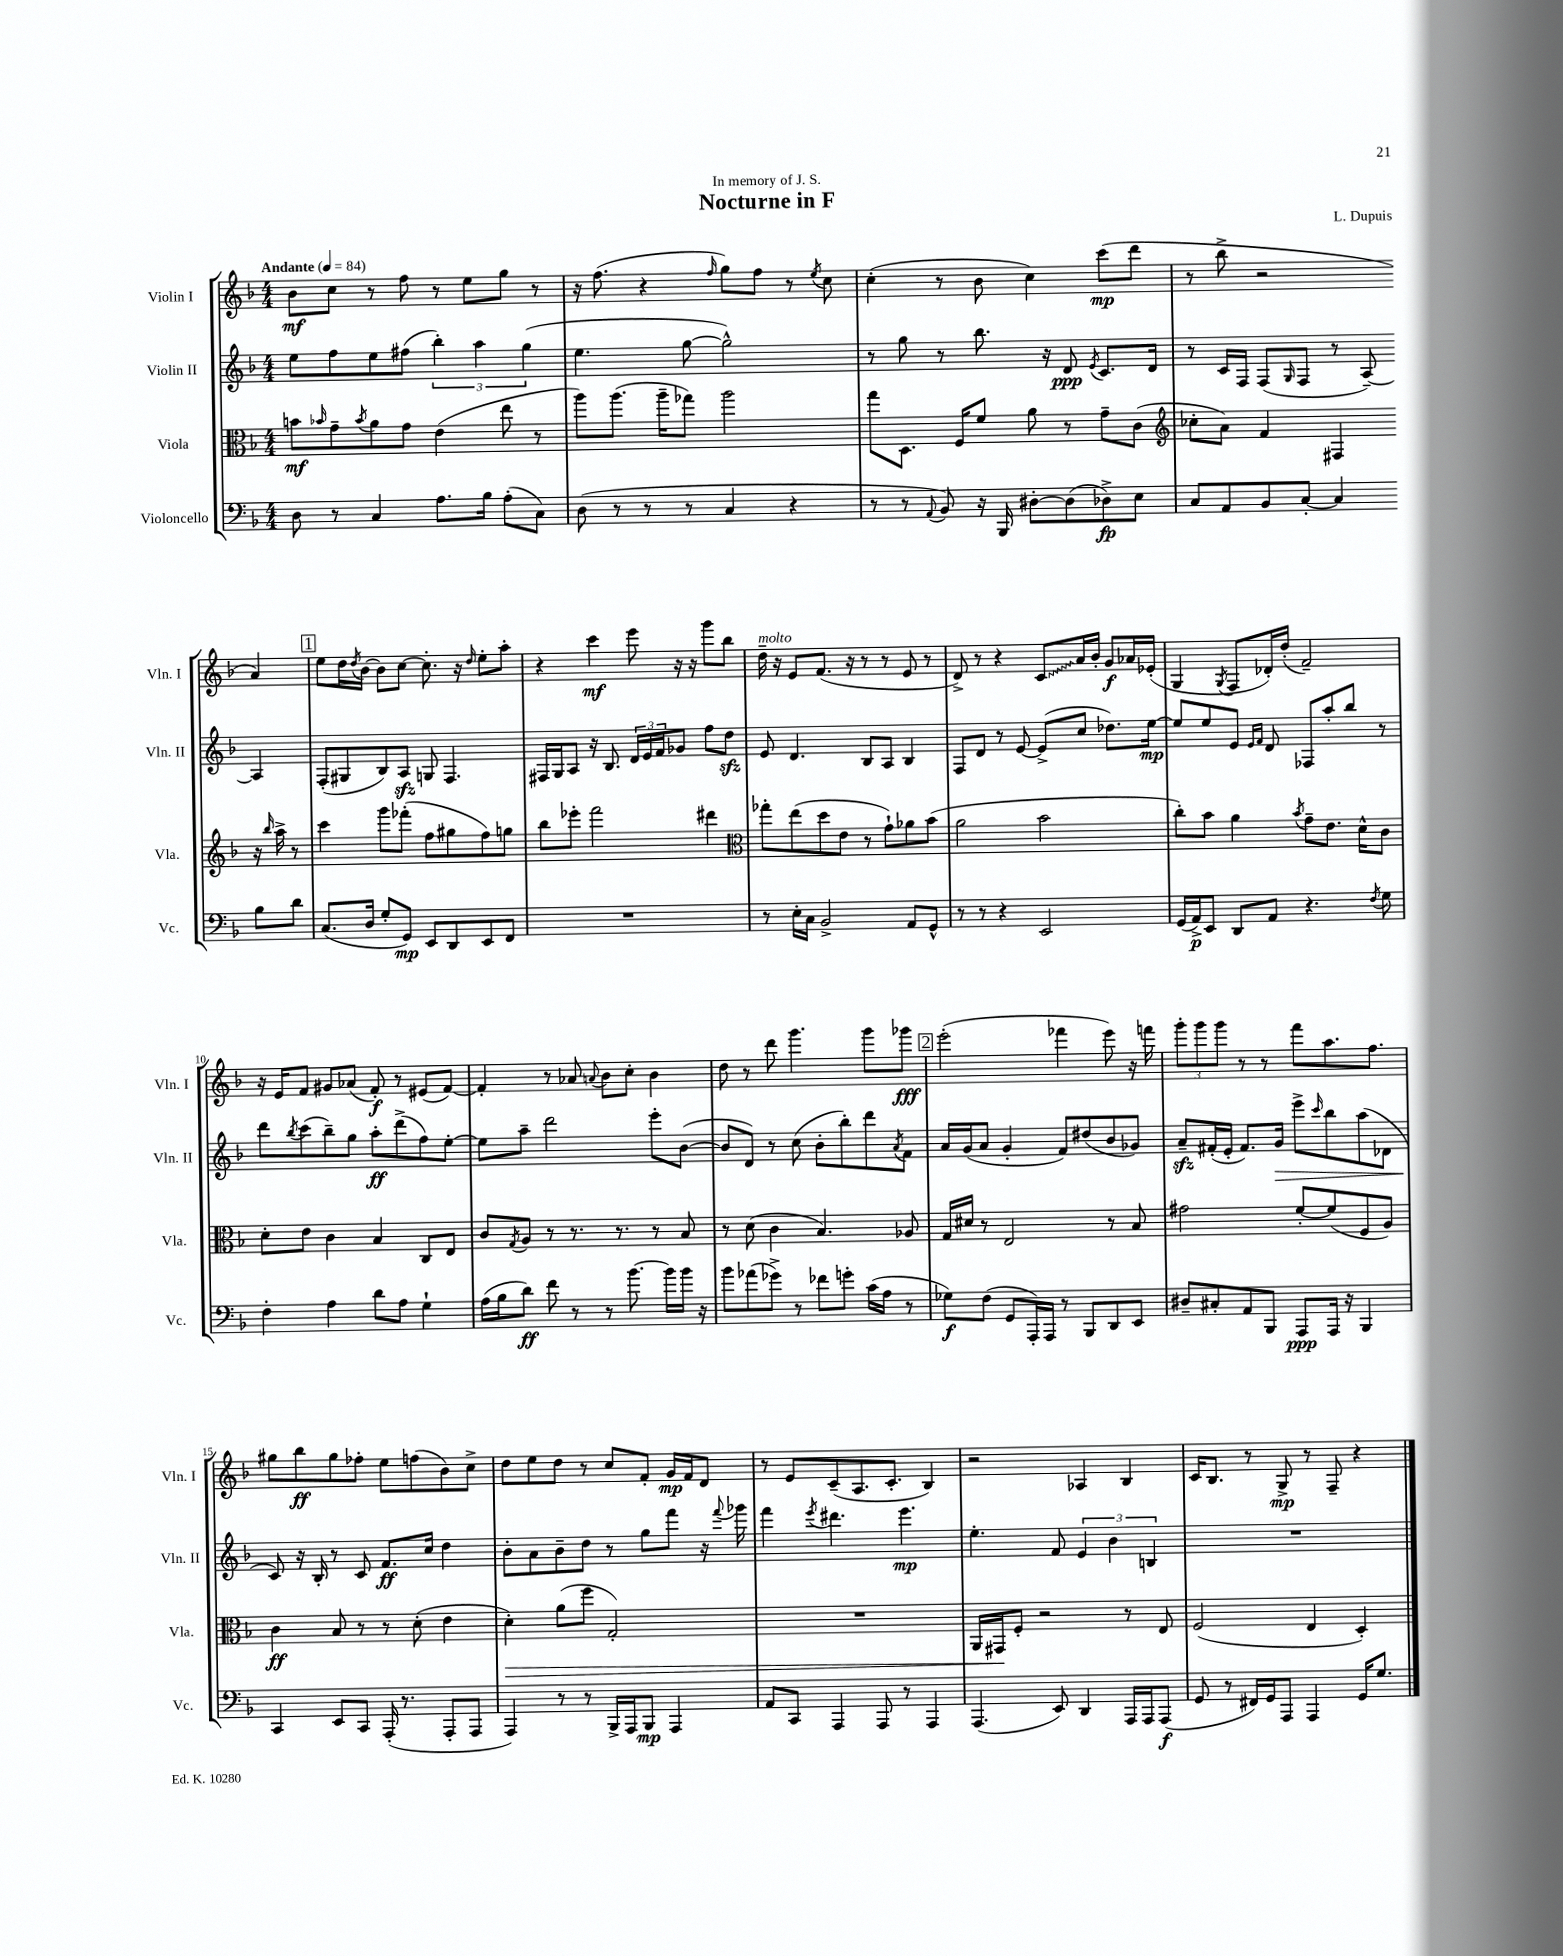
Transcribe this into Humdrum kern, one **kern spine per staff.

**kern	**kern	**kern	**kern
*staff4	*staff3	*staff2	*staff1
*clefF4	*clefC3	*clefG2	*clefG2
*k[b-]	*k[b-]	*k[b-]	*k[b-]
*M4/4	*M4/4	*M4/4	*M4/4
*MM84	*MM84	*MM84	*MM84
8D\	8b\L	8ee\L	8b-\L
.	16qqb-/	.	.
8r	8g~\	8ff\	8cc\J
.	8qb-/	.	.
4C/	8a\	8ee\	8r
.	8g\J	(8ff#\J	8ff\
8.A\L	(4e\	6bb-'\)	8r
.	.	.	8ee\L
.	.	6aa\	.
16B-\Jk	.	.	.
(8A'\L	8ee\	.	8gg\J
.	.	(6gg\	.
8C\J)	8r	.	8r
=	=	=	=
(8D\	8aa\L)	4.ee\	16r
.	.	.	(8.ff\
8r	(8.aa\J	.	.
8r	.	.	4r
.	16aa~\LK	.	.
8r	8gg-\J)	[8gg\	.
.	.	.	16qqff/
4C/	2aa\	2gg^^\])	8gg\L)
.	.	.	8ff\J
4r	.	.	8r
.	.	.	8qee/
.	.	.	8cc\
=	=	=	=
8r	8gg\L	8r	(4cc'\
8r	8.D\J	8gg\	.
8qqAA/	.	.	.
8BB-/)	.	8r	8r
.	16F/LK	.	.
16r	8f/J	8.bb-\	8b-\
16BBB-/	.	.	.
[8D#'\L	8a\	.	4cc\)
.	.	16r	.
(8D#\]	8r	8d/	.
.	.	8qe/	.
8D-^\)	8g~\L	8.c/L	(8ccc\L
8E\J	(8c\J	.	8ddd\J
.	.	16d/Jk	.
=	=	=	=
*	*clefG2	*	*
8C/L	8cc-'\L	8r	8r
8AA/	8a\J)	16c/LL	8bb-^\
.	.	16F/JJ	.
8BB-/	4f/	(8F/L	2r
.	.	16qqG/	.
[8C'/J	.	8F/J	.
4C/]	4F#/	8r	.
.	.	[8A~/)	.
8B-\L	16r	4A/]	4a/)
.	16qqbb-/	.	.
.	16aa^\	.	.
8d\J	8r	.	.
=	=	=	=
(8.C/L	4ccc\	(8F'/L	8ee\L
.	.	8G#/	16dd\L
.	.	.	8qdd/
16D/Jk	.	.	[16b-\JJ
8G'/L	8ggg\L	8B-/)	8b-\]L
8GG/J)	(8fff-'\J	8A/J	[8cc\J
8EE/L	8ff\L	8G/	8.cc'\]
8DD/	8gg#\	4.F/	.
.	.	.	16r
.	.	.	16qqdd/
8EE/	8ff\)	.	8ee'\L
8FF/J	8gg\J	.	8aa'\J
=	=	=	=
1r	8bb-\L	16F#/LL	4r
.	.	16G/J	.
.	8eee-'\J	8A/J	.
.	2fff\	16r	4ccc\
.	.	8.B-/	.
.	.	24d/LL	8eee\
.	.	24e/	.
.	.	24f/J	.
.	.	8g-/J	16r
.	.	.	16r
.	4ddd#\	8ff\L	8ggg\L
.	.	8dd\J	8bb-\J
=	=	=	=
*	*clefC3	*	*
8r	8gg-'\L	8e/	16dd~\
.	.	.	16r
16E'\LL	(8ee\	4.d/	8e/L
16C\JJ	.	.	.
2BB-^/	8dd\	.	(8.f/J
.	8e\J	.	.
.	.	.	16r
.	8r	8B-/L	8r
.	8g`\L)	8A/J	8r
8AA/L	8a-\	4B-/	8e/
8GG^^/J	(8b-\J	.	8r
=	=	=	=
8r	2a\	8F/L	8d^/)
8r	.	8d/J	8r
4r	.	8r	4r
.	.	[8e/	.
2EE/	2b-\	(8e^/]L	8c/L
.	.	8cc/J	16a/L
.	.	.	16b-'/JJ
.	.	8.dd-\L)	8g/L
.	.	.	16a-/L
.	.	[16ee\Jk	(16e-'/JJ
=	=	=	=
(16GG/LL	8cc'\L)	8ee/]L	4G/
16AA^/J)	.	.	.
8EE/J	8b-\J	8ee/	.
.	.	.	8qG/
8DD/L	4a\	8e/J	8F/L
.	.	16qqe/LL	.
.	.	16qqf/JJ	.
8AA/J	.	8d/	16d-'/L)
.	.	.	(16dd'/JJ
.	8qb-/	.	.
4.r	8g~\L	8F-/L	2f~/)
.	8.e\J	8aa'/	.
.	.	8bb-/J	.
.	16d^^\LK	.	.
8qF/	.	.	.
8G\	8c\J	8r	.
=	=	=	=
4F'\	8d'\L	8ddd\L	16r
.	.	.	16e/LK
.	.	8qbb-/	.
.	8e\J	(8ccc\	8f/J
4A\	4c\	8bb-~\)	8g#/L
.	.	8gg\J	(8a-/J
8d\L	4B-/	8aa'\L	8f'/)
8A\J	.	(8ddd^\	8r
4G`\	8C/L	8ff\)	(8e#/L
.	8E/J	[8ee'\J	[8f/J)
=	=	=	=
(16A\LL	8c/L	8ee\]L	4f'/]
16B-\J	.	.	.
.	8qG/	.	.
8d\J)	8A/J	8aa~\J	.
8f\	8r	2ddd\	8r
8r	8.r	.	8a-/
.	.	.	8qqa/
8r	.	.	8b-\L
.	8.r	.	.
[8.b-\	.	.	8cc'\J
.	8r	8eee'\L	4b-\
16b-\]LL	.	.	.
16b-\JJ	8B-/	([8b-\J	.
16r	.	.	.
=	=	=	=
8b-\L	8r	8b-/]L	8dd\
(8a-\	(8d\	8d/J)	8r
8g-^\J)	4c\	8r	8ddd\
8r	.	(8cc\	4.ggg\
8f-\L	4.B-/)	8b-'\L	.
8g'\J	.	8bb-'\)	.
(16c\LL	.	8ddd\	8ggg\L
16A\JJ	.	.	.
.	.	8qa/	.
8r	8A-/	8f\J	8ggg-\J
=	=	=	=
8G-\L)	16G/LL	16a/LL	(2eee'\
.	16d#/JJ	(16g/J	.
(8F\J	8r	8a/J	.
8GG/L	2E/	4g'/	.
16AAA'/L)	.	.	.
16AAA/JJ	.	.	.
8r	.	8f/L)	4fff-\
8BBB-/L	.	(8dd#/	.
8DD/	8r	8b-/	8eee\)
8EE/J	8B-/	8g-/J)	16r
.	.	.	16fff\
=	=	=	=
8D#~/L	2g#\	8a~/L	12ggg'\L
.	.	.	12ggg\
8C#'/	.	(16f#'/L	.
.	.	.	12ggg\J
.	.	16e'/JJ	.
8AA/	.	8.f#/L)	8r
8BBB-/J	.	.	8r
.	.	16g/Jk	.
8AAA/L	[8f'/L	8eee^\L	8fff\L
.	.	16qqccc/	.
16AAA/Jk	(8f/]	8bb-\	8.aa\
16r	.	.	.
4BBB-/	8F/	(8aa\	.
.	.	.	8.ff\J
.	8A/J)	8d-\J	.
=	=	=	=
4CC/	4c\	8c/)	8gg#\L
.	.	16r	8bb-\
.	.	16B-'/	.
8EE/L	8B-/	8r	8gg#\
8CC/J	8r	8c/	8ff-'\J
(16AAA'/	8r	8.f/L	8ee\L
8.r	.	.	.
.	(8d'\	.	(8ff\
.	.	16cc/Jk	.
8AAA'/L	4e\	4dd\	8b-\)
8AAA/J	.	.	8cc^\J
=	=	=	=
4AAA/)	4d'\)	8b-'\L	8dd\L
.	.	8a\	8ee\
8r	(8a\L	8b-~\	8dd\J
8r	8ff\J	8dd\J	8r
16BBB-^/LL	2G'/)	8r	8cc/L
16AAA/J	.	.	.
8BBB-/J	.	8gg\L	8f'/J
4AAA/	.	8fff\J	16g/LL
.	.	.	16f/J
.	.	16r	8d/J
.	.	8qqfff/	.
.	.	16ggg-\	.
=	=	=	=
8AA/L	1r	4fff\	8r
8CC/J	.	.	8e/L
.	.	8qeee/	.
4AAA/	.	4.ddd#\	(8c~/
.	.	.	8.A/
8AAA/	.	.	.
.	.	.	8.c'/J
8r	.	4.eee\	.
4AAA/	.	.	4B-/)
=	=	=	=
(4.AAA/	16AA/LL	4.ee'\	2r
.	16GG#/J	.	.
.	8F'/J	.	.
.	2r	.	.
8EE/)	.	8f/	.
4DD/	.	6e/	4A-/
.	.	6b-\	.
16AAA/LL	8r	.	4B-/
16AAA/J	.	.	.
.	.	6B/	.
(8AAA/J	8E/	.	.
=	=	=	=
8GG/	(2F/	1r	16c/LK
.	.	.	8.B-/J
8r	.	.	.
16FF#/LL)	.	.	8r
16GG/J	.	.	.
8AAA/J	.	.	8G^/
4AAA/	4E/	.	8r
.	.	.	8F~/
16GG/LK	4D'/)	.	4r
8.G/J	.	.	.
==	==	==	==
*-	*-	*-	*-
